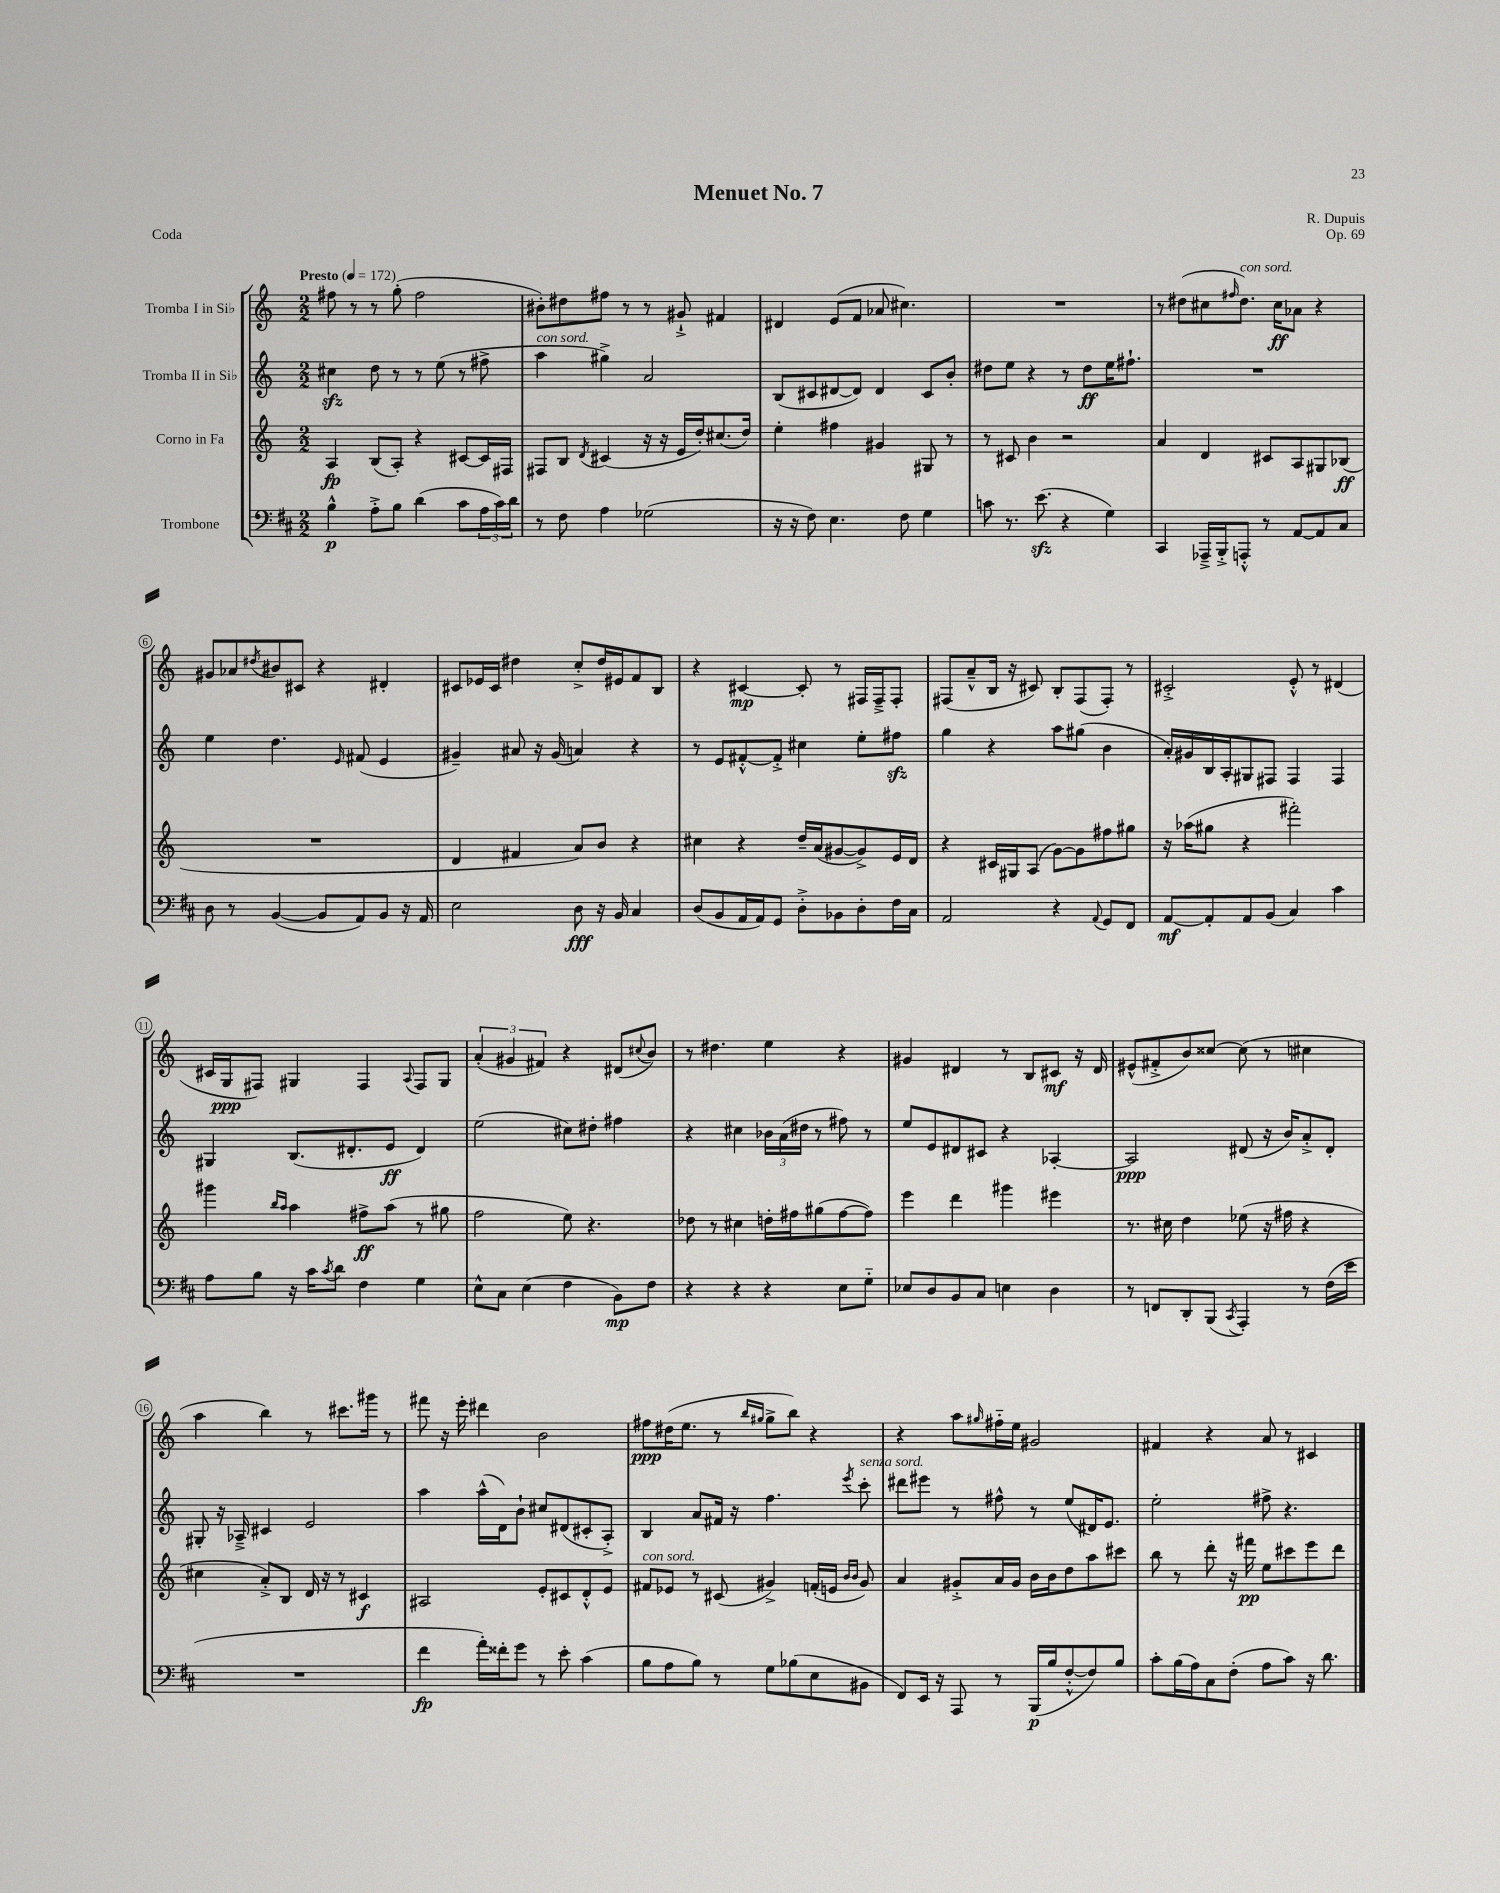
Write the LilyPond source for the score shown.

\header { title = "Menuet No. 7" composer = "R. Dupuis" opus = "Op. 69" piece = "Coda" }
<<
\new StaffGroup <<
\new Staff = "s0" \with { instrumentName = "Tromba I in Sib" } {
    \clef treble \key c \major \numericTimeSignature \time 2/2 \tempo "Presto" 4 = 172
    fis''8 r8 r8 g''8-.( fis''2 |
    bis'8-.) dis''8 fis''8 r8 r8 gis'8-!-> fis'4 |
    dis'4 e'8( f'8 aes'8 cis''4.) |
    R1 |
    r8 dis''8( cis''8 \grace { fis''16 } dis''8.^\markup { \italic "con sord." }) cis''16\ff aes'8 r4 |
    gis'8 aes'8 \acciaccatura { dis''8 } bis'8 cis'8 r4 dis'4-. |
    cis'8 ees'16 cis'16 dis''4 c''8-.-> dis''16 eis'16 f'8 b8 |
    r4 cis'4~\mp cis'8-. r8 fis16 fis16---> fis8-. |
    fis8( a'8---^ b16 r16 cis'8) b8-. fis8( fis8-.) r8 |
    cis'2-.-> e'8-.-^ r8 dis'4( |
    cis'16 g16\ppp fis8) gis4 fis4 \appoggiatura { a8 } fis8 gis8 |
    \tuplet 3/2 { a'4-.( gis'4 fis'4) } r4 dis'8( \appoggiatura { cis''8 } b'8) |
    r8 dis''4. e''4 r4 |
    gis'4 dis'4 r8 b8 cis'8\mf r16 dis'16 |
    eis'8-^( fis'8-.-> b'8) cisis''8~ cisis''8( r8 cis''4 |
    a''4 b''4) r8 cis'''8. gis'''16 r8 |
    fis'''8 r16 e'''16-. dis'''4 b'2 |
    fis''8\ppp dis''16( e''8. r8 \grace { b''16 gis''16 } gis''8-> b''8) r4 |
    r4 a''8 \grace { gis''16 } fis''16-_ e''16 gis'2 |
    fis'4 r4 a'8 r8 cis'4 \bar "|." |
}
\new Staff = "s1" \with { instrumentName = "Tromba II in Sib" } {
    \clef treble \key c \major \numericTimeSignature \time 2/2
    cis''4\sfz d''8 r8 r8 e''8( r8 fis''8-> |
    a''4^\markup { \italic "con sord." } gis''4->) a'2 |
    b8( cis'8 dis'8~ dis'8) dis'4 cis'8 b'8-. |
    dis''8 e''8 r4 r8 dis''8\ff e''16 fis''8.-! |
    R1 |
    e''4 d''4. \grace { e'16 } fis'8( e'4 |
    gis'4--) ais'8 r16 gis'16( a'4) r4 |
    r8 e'8 fis'8~-.-^ fis'8-.-> cis''4 e''8-. fis''8\sfz |
    g''4 r4 a''8 gis''8( b'4 |
    a'16-.) gis'16 b16 a16-. gis8 fis8 fis4 fis4 |
    gis4 b8.( dis'8.-. e'8\ff dis'4) |
    e''2( cis''8) dis''8-. fis''4 |
    r4 cis''4 \tuplet 3/2 { bes'16 a'16( dis''16 } r8 fis''8) r8 |
    e''8 e'8 dis'8 cis'8 r4 aes4~-. |
    aes2\ppp dis'8( r16 b'16) a'8-.-> dis'8-. |
    gis8-. r16 aes16---> cis'4 e'2 |
    a''4 a''16-^( d'16) b'8-! cis''8 dis'8( cis'8-. a8-.->) |
    b4 a'8 fis'16 r16 f''4. \acciaccatura { e'''8 } c'''8-.^\markup { \italic "senza sord." } |
    dis'''8 eis'''8 r8 fis''8-^ r8 e''8( dis'16) e'8. |
    e''2-. fis''8-> r4. \bar "|." |
}
\new Staff = "s2" \with { instrumentName = "Corno in Fa" } {
    \clef treble \key c \major \numericTimeSignature \time 2/2
    a4\fp b8( a8-.) r4 cis'8~ cis'16 fis16 |
    fis8 b8 \acciaccatura { d'8 } cis'4( r16 r16 e'16 d''16-.) cis''8.( d''16) |
    e''4-. fis''4 gis'4 gis8 r8 |
    r8 cis'8 b'4 r2 |
    a'4 d'4 cis'8 a8 gis8 bes8\ff( |
    R1 |
    d'4 fis'4 a'8) b'8 r4 |
    cis''4 r4 d''16-- a'16( gis'8~ gis'8->) e'16 d'16 |
    r4 cis'16 gis16 a8( g'8~) g'8 fis''8 gis''8 |
    r16 aes''16( gis''8 r4 fis'''2-.) |
    gis'''4 \grace { b''16 a''16 } a''4 fis''8->\ff a''8( r8 gis''8 |
    f''2 e''8) r4. |
    des''8 r8 cis''4 d''16-. fis''16 gis''8( fis''8~ fis''8) |
    e'''4 d'''4 gis'''4 eis'''4 |
    r8. cis''16 d''4 ees''8( r16 fis''16 r4 |
    cis''4 a'8-.->) b8 d'16 r16 r8 cis'4\f |
    ais2 e'8-. cis'8 d'8-.-^ e'8 |
    fis'8^\markup { \italic "con sord." } ees'8 r8 cis'8( gis'4->) f'16-.( e'16 \grace { b'16 b'16 } gis'8) |
    a'4 gis'8-.-> a'16 gis'16 b'16 b'16 d''8 a''8 cis'''8 |
    b''8 r8 d'''8-. r16 fis'''16\pp e''8 cis'''8 e'''8 d'''8 \bar "|." |
}
\new Staff = "s3" \with { instrumentName = "Trombone" } {
    \clef bass \key d \major \numericTimeSignature \time 2/2
    b4-^\p a8-.-> b8 d'4( cis'8 \tuplet 3/2 { a16 cis'16) d'16 } |
    r8 fis8 a4 ges2( |
    r16 r16 fis8) e4. fis8 g4 |
    c'8 r8. e'8.\sfz( r4 g4) |
    cis,4 aes,,16---> b,,16-.-> a,,8-.-^ r8 a,8~ a,8 cis8 |
    d8 r8 b,4~( b,8 a,8) b,8 r16 a,16 |
    e2 d8\fff r16 b,16 cis4 |
    d8( b,8 a,16 a,16) g,8 d8-.-> bes,8 d8-. fis16 cis16 |
    a,2 r4 \appoggiatura { a,8 } g,8 fis,8 |
    a,8~\mf a,8-. a,8 b,8( cis4) cis'4 |
    a8 b8 r16 cis'16 \acciaccatura { cis'8 } d'8 fis4 g4 |
    e8-^ cis8 e4( fis4 b,8\mp) fis8 |
    r4 r4 r4 e8 g8-_ |
    ees8 d8 b,8 cis8 e4 d4 |
    r8 f,8 d,8-. b,,8( \acciaccatura { cis,8 } a,,4-.) r8 fis16( e'16 |
    R1 |
    fis'4\fp a'16-.) fisis'16-. g'8 r8 e'8-. cis'4( |
    b8 a8 b8) r8 g8 bes8( e8 bis,8 |
    fis,8) e,16 r16 a,,8 r8 b,,16\p( b16 fis8~-.-^ fis8) b8 |
    cis'8-. b16( a16) cis8 fis8-.( a8 cis'8) r16 d'8. \bar "|." |
}
>>
>>
\layout { \context { \Score \override BarNumber.stencil = #(make-stencil-circler 0.1 0.3 ly:text-interface::print) } }
